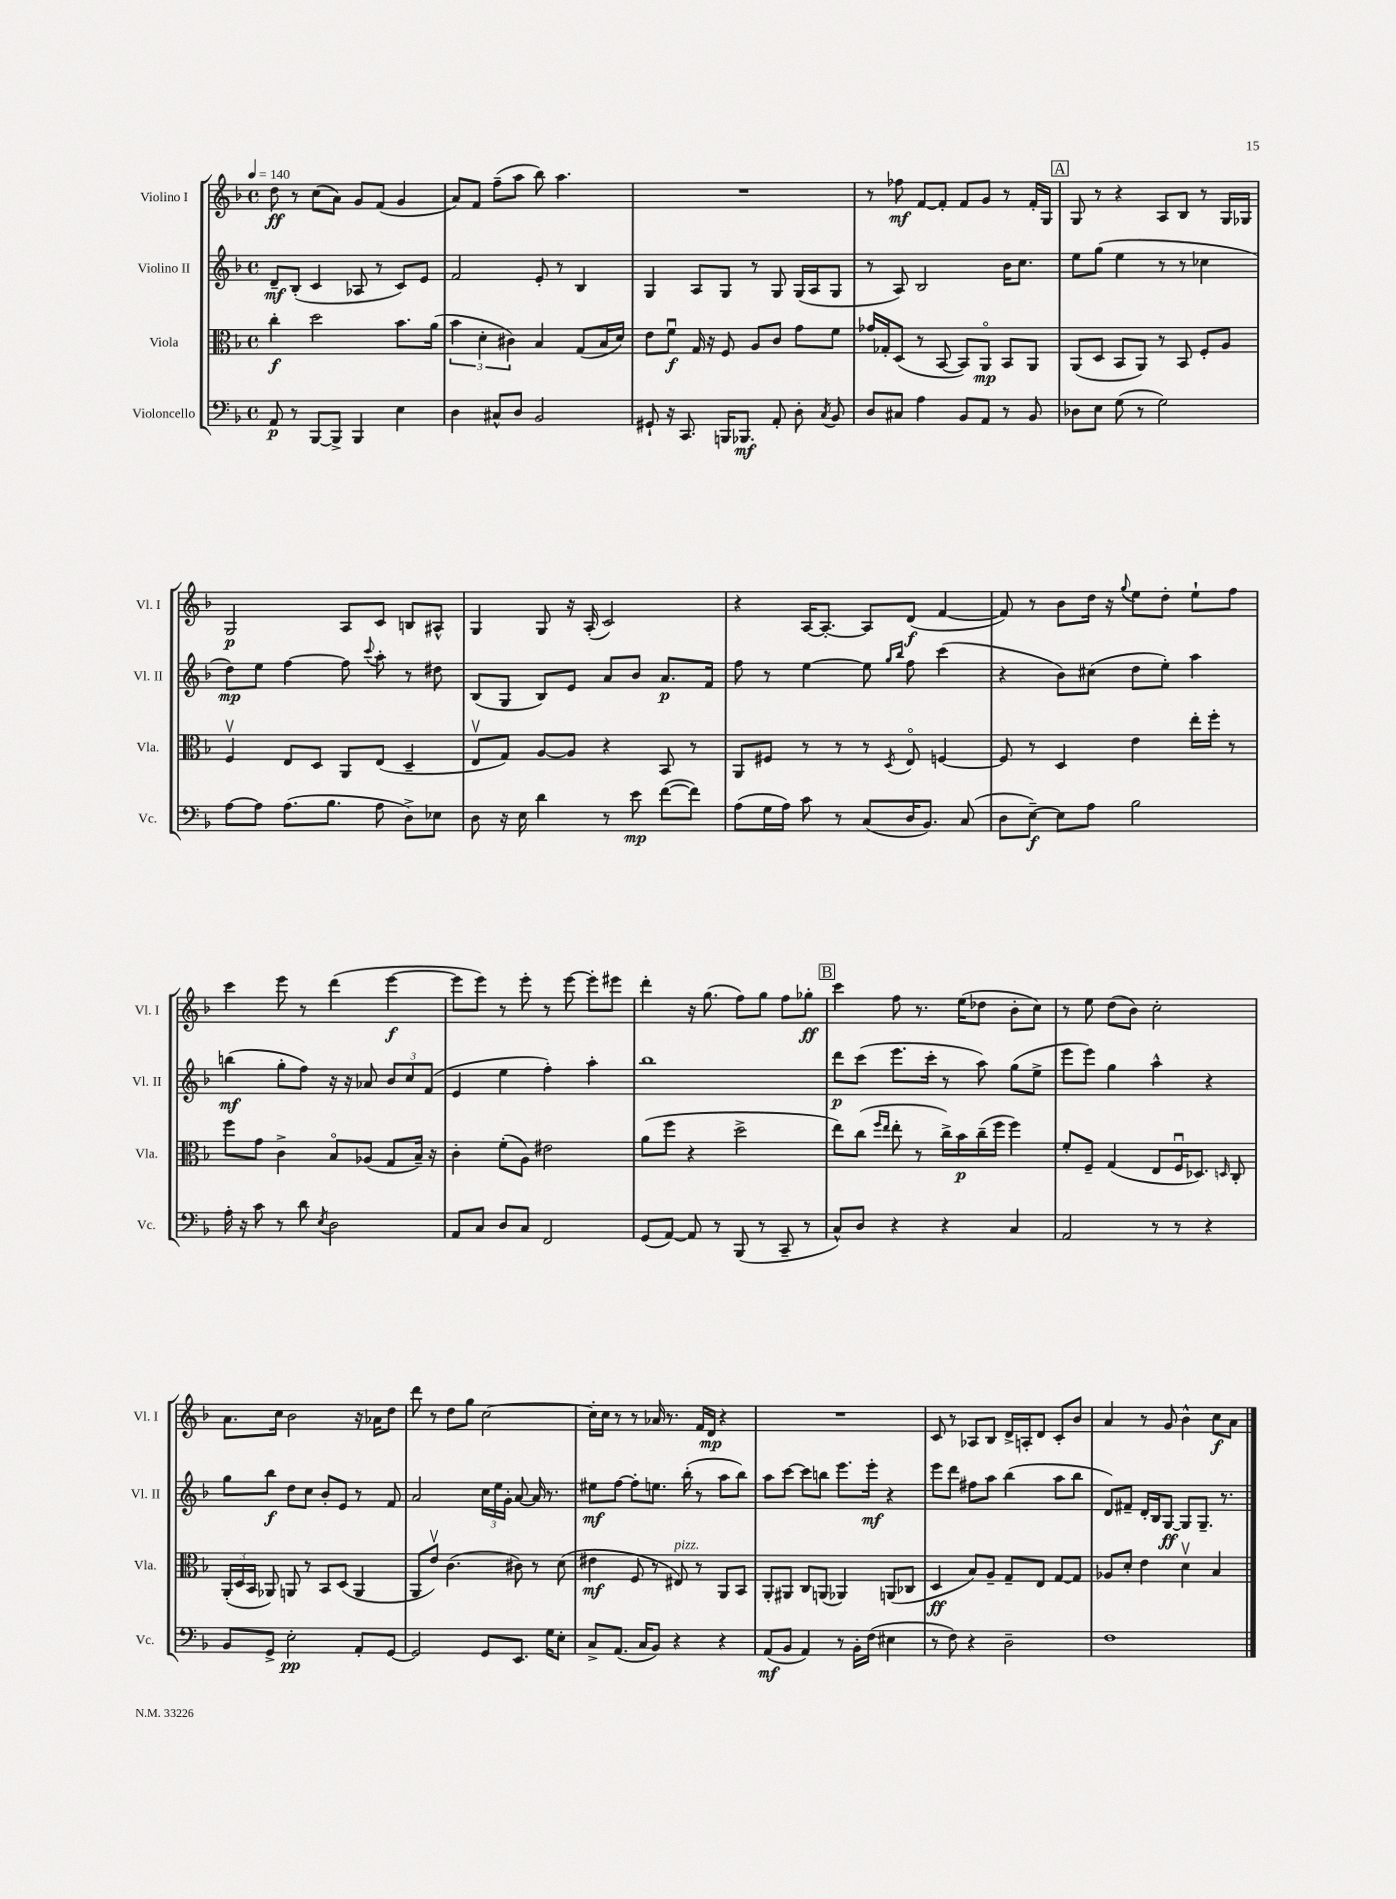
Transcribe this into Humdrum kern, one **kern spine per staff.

**kern	**kern	**kern	**kern
*staff4	*staff3	*staff2	*staff1
*clefF4	*clefC3	*clefG2	*clefG2
*k[b-]	*k[b-]	*k[b-]	*k[b-]
*M4/4	*M4/4	*M4/4	*M4/4
*met(c)	*met(c)	*met(c)	*met(c)
*MM140	*MM140	*MM140	*MM140
8AA	4cc'	8d~	8dd
8r	.	(8B-'	8r
[8BBB-	2dd	4c	(8cc
8BBB-^]	.	.	8a)
4BBB-	.	8A-	8g
.	.	8r	(8f
4E	8.b-	8c)	4g
.	.	8e	.
.	(16a	.	.
=	=	=	=
4D	6b-	2f	8a)
.	.	.	8f
.	6d'	.	.
8C#^^	.	.	(8ff~
.	6c#)	.	.
8D	.	.	8aa
2BB-	4B-	8e'	8bb-)
.	.	8r	4.aa
.	(8G	4B-	.
.	16B-	.	.
.	16d)	.	.
=	=	=	=
8GG#`	8e	4G	1r
16r	8fu	.	.
8.CC	.	.	.
.	16G	8A	.
.	16r	.	.
16BBB	8F	8G	.
8.BBB-	.	.	.
.	8A	8r	.
8AA'	8c	8G	.
8D'	8g	(16G	.
.	.	16A	.
8qC	.	.	.
8BB-	8f	8G	.
=	=	=	=
8D	16g-	8r	8r
.	16G-'	.	.
8C#	(8D	8A)	8ff-
4A	8r	2B-	[8f
.	[8BB-	.	8f']
8BB-	8BB-])	.	8f
8AA	8AAo	.	8g
8r	8BB-	16b-	8r
.	.	8.cc	.
8BB-	8AA	.	16f'
.	.	.	16G
=	=	=	=
8D-	(8AA	8ee	8G
8E	8D	(8gg	8r
(8G	8BB-	4ee	4r
8r	8AA)	.	.
2G)	8r	8r	8A
.	8BB-	8r	8B-
.	8F'	4cc-	8r
.	8A	.	16G
.	.	.	16G-
=	=	=	=
[8A	4Fv	8dd)	2G
8A]	.	8ee	.
(8.A	8E	[4ff	.
.	8D	.	.
8.B-	.	.	.
.	8AA	8ff]	8A
.	.	8qqccc	.
8A	(8E	8aa'	8c
8D^)	4D~	8r	8B
8E-	.	8dd#	8A#^^
=	=	=	=
8D	8Ev	(8B-	4G
16r	8G)	8G	.
16E	.	.	.
4d	[8A	8B-)	8G
.	8A]	8e	16r
.	.	.	(16A'
8r	4r	8a	2c)
8e	.	8b-	.
([8f	8BB-	8.a	.
8f])	8r	.	.
.	.	16f	.
=	=	=	=
(8A	8AA	8ff	4r
16G	8F#	8r	.
16A)	.	.	.
8c	8r	[4ee	[16A
.	.	.	8.A'_
8r	8r	.	.
(8C	8r	8ee]	8A]
.	.	16qqgg	.
.	8qD	16qqbb-	.
16D	8Eo	8ff	(8d
8.BB-)	.	.	.
.	[4F	(4ccc	[4f
(8C	.	.	.
=	=	=	=
8D	8F]	4r	8f])
[8E~)	8r	.	8r
8E]	4D	8b-)	8b-
8A	.	(8cc#	16dd
.	.	.	16r
.	.	.	8qqgg
2B-	4e	8dd	8ee
.	.	8ee')	8dd'
.	16ee'	4aa	8ee`
.	16ff'	.	.
.	8r	.	8ff
=	=	=	=
16A'	8ff	(4bb	4ccc
16r	.	.	.
8c	8g	.	.
8r	4c^	8gg'	8eee
8d	.	8ff)	8r
8qE	.	.	.
2D	8B-o	16r	(4ddd
.	.	16r	.
.	(8A-	8a-	.
.	8G	12b-	[4eee
.	.	12cc	.
.	16B-~)	.	.
.	.	(12f	.
.	16r	.	.
=	=	=	=
8AA	4c'	4e	8eee]
8C	.	.	8eee)
8D	(8f'	4ee	8r
8C	8A)	.	8eee'
2FF	2e#	4ff')	8r
.	.	.	[8eee
.	.	4aa'	8eee']
.	.	.	8eee#
=	=	=	=
(8GG	(8a	1bb-	4ddd'
[8AA)	8ff	.	.
8AA]	4r	.	16r
.	.	.	(8.gg
8r	.	.	.
(8BBB-	2dd^	.	8ff)
8r	.	.	8gg
8CC~	.	.	8ff
8r	.	.	8gg-'
=	=	=	=
8C^^)	8ee)	8ddd	4ccc
8D	(8cc	(8ccc	.
.	16qqff	.	.
.	16qqee	.	.
4r	8ee'	8.eee	8ff
.	8r	.	8.r
.	.	16ccc'	.
4r	16cc^)	8r	.
.	16b-	.	(16ee
.	(16cc~	8aa)	8dd-
.	16ff	.	.
4C	4ff)	(8gg	8b-'
.	.	8ee^	8cc)
=	=	=	=
2AA	8f'	8eee	8r
.	8F~	8eee)	8ee
.	(4G	4gg	(8dd
.	.	.	8b-)
8r	8E	4aa^^	2cc'
8r	16Fu	.	.
.	8.D-)	.	.
4r	.	4r	.
.	16qqD	.	.
.	8C'	.	.
=	=	=	=
8BB-	(24AA'	8gg	8.a
.	24D	.	.
.	24BB-	.	.
8GG^	8AA-)	8bb-	.
.	.	.	16cc
2E'	8AA	8dd	2b-
.	8r	8cc	.
.	8BB-	8b-'	.
.	(8D	8e	.
8AA'	4AA	8r	16r
.	.	.	16a-
[8GG	.	8f	8dd
=	=	=	=
2GG]	8AA	2a	8ddd
.	8ev)	.	8r
.	(4.c	.	8dd
.	.	.	8gg
8GG	.	24cc	[2cc
.	.	24ee	.
.	.	24g'	.
8.EE	8c#)	[8a	.
.	8r	16a]	.
16G	.	8.r	.
8E'	(8d	.	.
=	=	=	=
8C^	4e#	8ee#	16cc']
.	.	.	16cc
(8.AA	.	[8ff	8r
.	8F	8ff']	8r
16C	.	.	.
8BB-)	8r	8.ee	16a-
.	.	.	8.r
4r	8E#)	.	.
.	.	(16bb-'	.
.	8r	8r	16f
.	.	.	16d
4r	8AA	8aa	4r
.	8BB-	8bb-)	.
=	=	=	=
(8AA	8AA'	8aa	1r
8BB-	8AA#	[8ccc	.
4AA)	8C	8ccc]	.
.	(8AA	8bb	.
8r	4AA-)	8.eee	.
16BB-'	.	.	.
(16F	.	16eee'	.
4E#	(8AA	4r	.
.	8C-	.	.
=	=	=	=
8r	4D	8eee	8c
8F)	.	8ddd	8r
4r	8B-)	8ff#	8A-
.	8A~	8aa	8B-
2D~	8G~	(4bb-	16d^
.	.	.	16A'
.	8E	.	8d
.	[8G	8aa	8c'
.	8G]	8bb-	8b-
=	=	=	=
1F	8A-	8d)	4a
.	8d'	8f#~	.
.	4e	16d'	8r
.	.	16B-	.
.	.	[8G	8g
.	4dv	8G]	4b-^^
.	.	8.G~	.
.	4B-	.	8cc
.	.	8.r	.
.	.	.	8a
==	==	==	==
*-	*-	*-	*-
